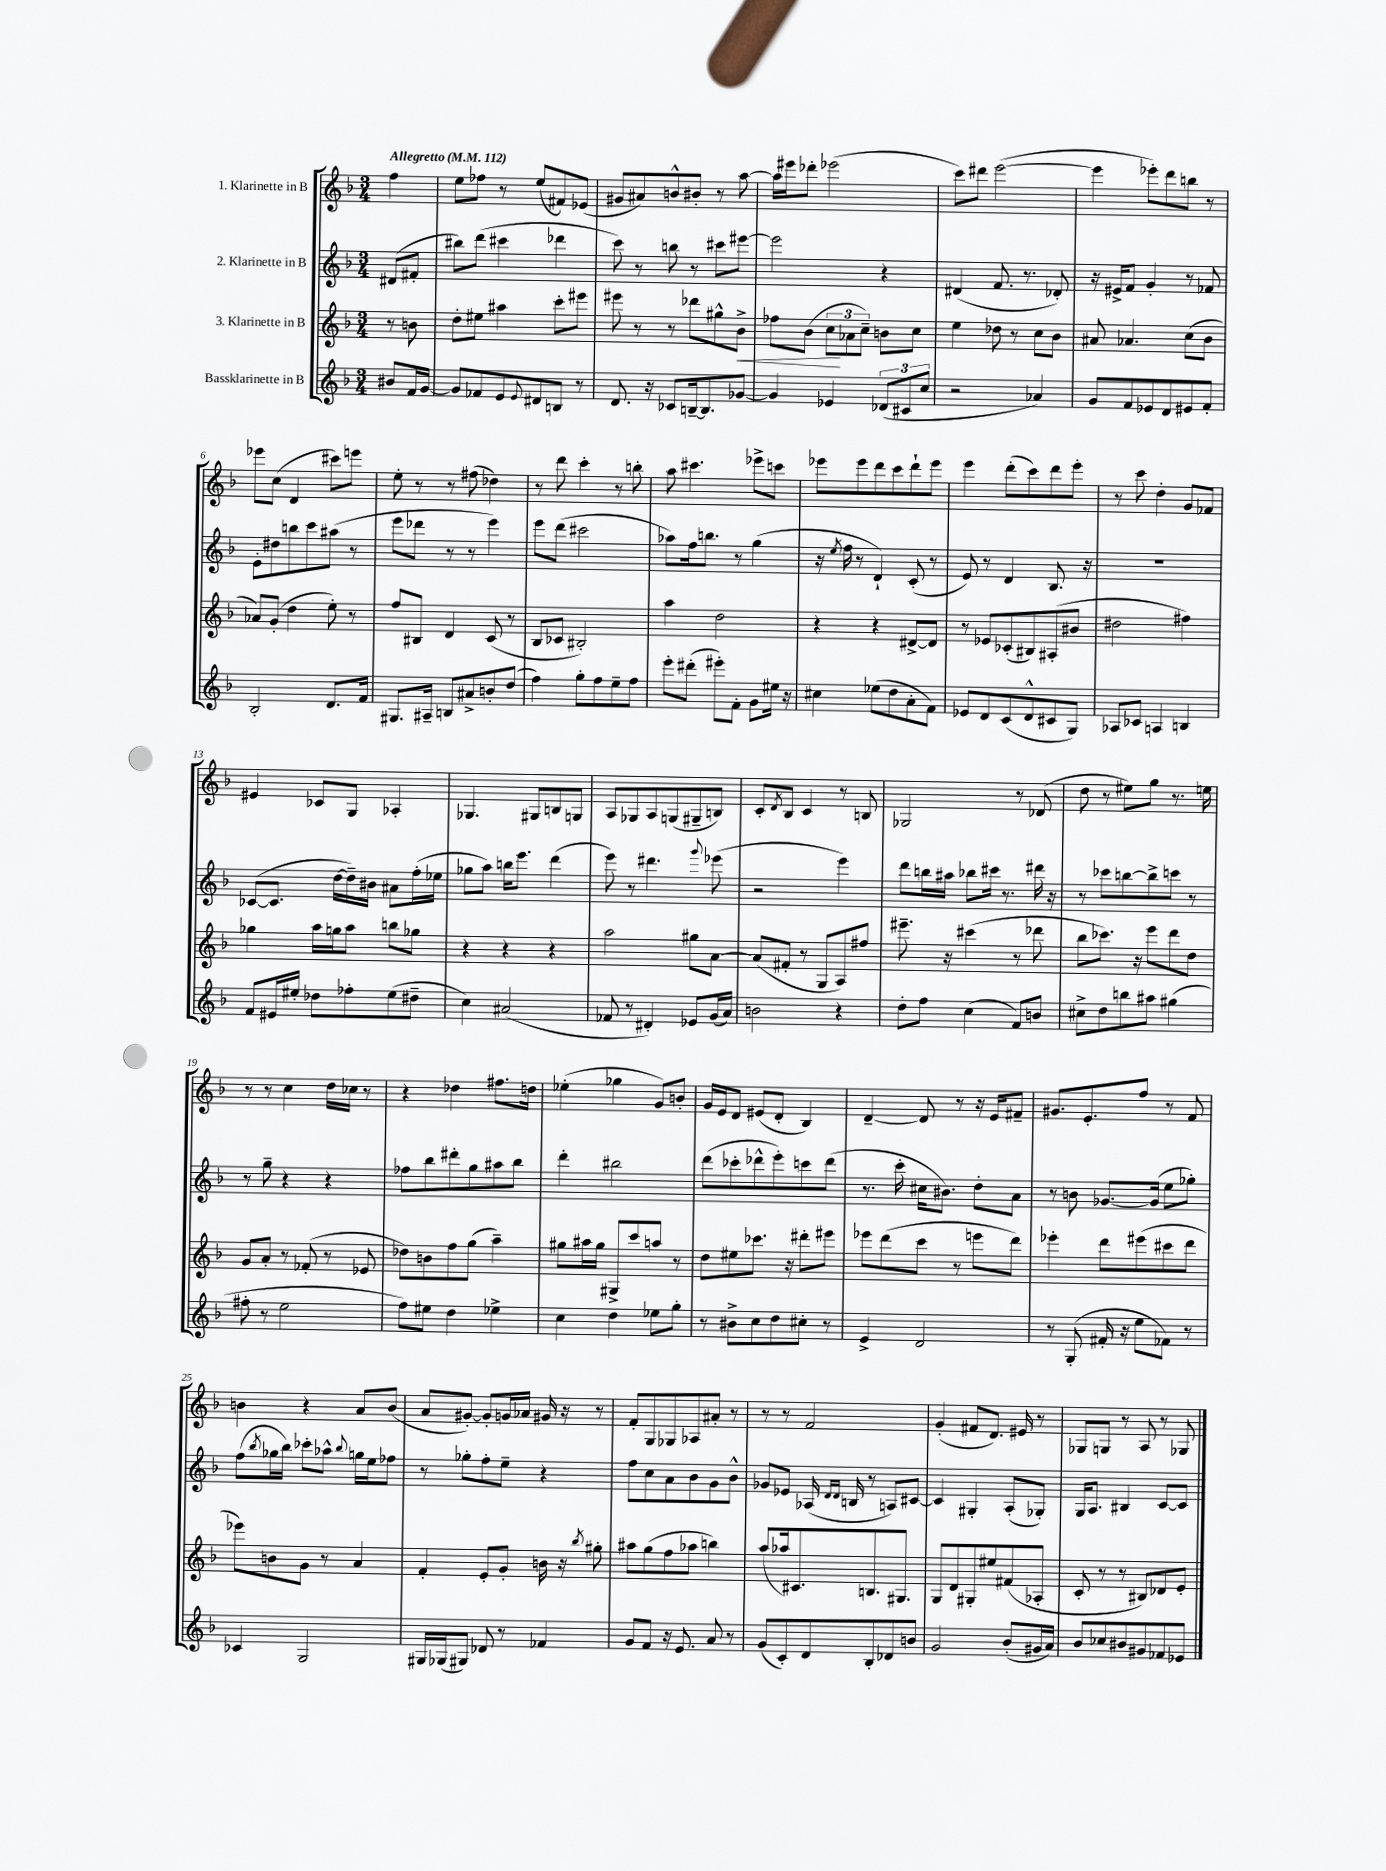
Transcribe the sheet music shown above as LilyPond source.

<<
\new StaffGroup <<
\new Staff = "s0" \with { instrumentName = "1. Klarinette in B" } {
    \clef treble \key f \major \numericTimeSignature \time 3/4 \partial 4 \tempo "Allegretto" 4 = 112
    f''4 |
    e''8 fes''8 r8 e''8( fis'8) ees'8( |
    gis'8 ais'8) b'8-^ bis'8-. r8 a''8~ |
    a''16 eis'''16 des'''8-. ees'''2( |
    c'''8) dis'''8 e'''2~( |
    e'''4 ees'''8-.) d'''8 b''8 r8 |
    ees'''8 c''8( d'4 cis'''8) e'''8 |
    e''8-. r8 r8 fis''8( des''4) |
    r8 d'''8 c'''4-. r8 b''8-. |
    a''8 cis'''4. ees'''8-> c'''8 |
    ees'''8 ees'''8 d'''8 c'''8 d'''8-! ees'''8 |
    e'''4 d'''8-.( c'''8) d'''8 e'''8-. |
    r8 c'''8 d''4-. g'8 fes'8 |
    eis'4 ces'8 g8 aes4-. |
    ges4. gis8 b8 g8 |
    a8 ges8 a8 g8( gis8-- b8) |
    c'8-. \acciaccatura { d'8 } bes8 c'4 r8 b8 |
    ges2 r8 des'8( |
    d''8 r8 eis''8) g''8 r8. e''16 |
    r8 r8 c''4 d''16 ces''16 r8 |
    r4 des''4 fis''8. d''16 |
    ees''4-.( ges''4 g'8) b'8-. |
    g'16 e'16 d'8 eis'8( d'8-. bes4) |
    d'4~-- d'8 r8 r16 e'16 fis'8-- |
    gis'8. e'8.-. f''8 r8 f'8 |
    b'4 r4 a'8 b'8( |
    a'8 gis'8~-.) gis'8-. g'16 aes'16 gis'16 r16 r8 |
    f'8-. g8 ges8 aes8 ais'8-. r8 |
    r8 r8 f'2 |
    g'4-.( fis'8 d'8.) eis'16 r8 |
    ges8 g8 r8 a8 r8 ges8 \bar "|." |
}
\new Staff = "s1" \with { instrumentName = "2. Klarinette in B" } {
    \clef treble \key f \major \numericTimeSignature \time 3/4 \partial 4
    dis'8( fis'8-. |
    bis''8) d'''8( cis'''4 des'''4 |
    c'''8) r8 b''8 r8 cis'''8 eis'''8~ |
    eis'''2 r4 |
    dis'4( f'8. r8. des'8-.) |
    r16 eis'16-> f'8 g'4-. r8 fes'8 |
    e'8-. dis''8 b''8 c'''8 ais''8( r8 |
    e'''8 des'''8 r8 r8 e'''4) |
    e'''8 d'''8( cis'''2 |
    aes''8) f''16 b''8. r8 g''4( |
    r16 \acciaccatura { e''8 } f''16 r8 d'4-!) c'8-.( r8 |
    e'8) r8 d'4 bes8. r16 |
    R2. |
    ces'8~( ces'8. d''16~ d''16--) bis'16 ais'8 f''16-.( ees''16 |
    ges''8 a''8) b''16 e'''8. d'''4( |
    e'''8) r8 dis'''4. \appoggiatura { g'''8 } ees'''8( |
    r2 e'''4) |
    d'''8 b''16 ais''16 bes''8 cis'''16 r8. dis'''16 r16 |
    r8 ces'''8 b''8~ b''8-> c'''8 r8 |
    r8 g''8-- r4 r4 |
    fes''8 bes''8 dis'''8-. g''8 ais''8 bes''8 |
    d'''4-. bis''2 |
    d'''8( ces'''8-. des'''8-^ e'''8-.) c'''8 des'''8( |
    r8. c'''16-. cis''16 bis'8.) d''8-. a'8 |
    r8 b'8 ges'8.~ ges'16( e''8 ges''8-.) |
    f''8( \acciaccatura { bes''8 } ges''16 bes''16) ces'''8-. aes''8-^ \appoggiatura { bes''8 } g''16 e''16 fes''8 |
    r8 ges''8-. f''8-. e''8-- r4 |
    f''8 c''8 a'8 bes'8 g'8 bes'8-^ |
    ges'8 ees'8 aes16( \grace { d'16 d'16 } b16 r8 a8) cis'8~ |
    cis'4 gis4-. a8-.( ges8-.) |
    g16 a8. bis4 c'8~ c'8 \bar "|." |
}
\new Staff = "s2" \with { instrumentName = "3. Klarinette in B" } {
    \clef treble \key f \major \numericTimeSignature \time 3/4 \partial 4
    r8 b'8 |
    d''8-. eis''8 ais''4 c'''8-. eis'''8 |
    eis'''8 r8 r8 des'''8 gis''8-^ bes'8->\< |
    fes''8 bes'8( \tuplet 3/2 { c''8\! aes'8 c''8--) } b'8 c''8 |
    e''4 des''8 r8 c''8 bes'8 |
    ais'8 aes'4. c''8( bes'8 |
    aes'8) g'8-.( d''4 e''8-.) r8 |
    f''8 bis8 d'4 c'8( r8 |
    bes8 ces'8 bis2-.) |
    a''4 d''2 |
    r4 r4 dis'8~-> dis'8 |
    r8 ees'8 ces'8-.( bis8) ais8-.( bis'8 |
    dis''2 fis''4) |
    ges''4 a''16 g''16 a''8 b''8 ges''8 |
    r4 r4 r4 |
    a''2 gis''8 a'8~ |
    a'8( fis'8-. r8 g8 a8) fis''8 |
    eis'''8.-- r16 cis'''4( r8 des'''8 |
    bes''8 ces'''8.) r16 e'''8 d'''8 d''8 |
    g'8 a'8-. r8 fes'8-.( r8 ees'8 |
    des''8) b'8 f''8 g''8( a''4--) |
    gis''8 ais''16 gis''16 gis8-> c'''8 a''8 r8 |
    d''8 eis''8 ces'''8. r16 dis'''8-. eis'''8 |
    ees'''8 d'''8( c'''8 r8 e'''8 d'''8) |
    ees'''4-. d'''8 eis'''8( cis'''8 d'''8 |
    ees'''8) b'8 g'8 r8 a'4 |
    f'4-. e'8-. g'8-. b'16 r16 \acciaccatura { bes''8 } gis''8-. |
    ais''8 g''8( f''8 aes''8 b''4) |
    a''8( aes''16) cis'8. b8. gis8. |
    g8 d'8 gis8-. eis''8 fis'8( aes8-. |
    c'8-. r8 r8 bis8) des'8 e'8-. \bar "|." |
}
\new Staff = "s3" \with { instrumentName = "Bassklarinette in B" } {
    \clef treble \key f \major \numericTimeSignature \time 3/4 \partial 4
    bis'8 f'16 g'16~ |
    g'8 fes'8 e'8 \appoggiatura { e'8 } dis'8 b8 r8 |
    d'8. r16 ces'8 b16~-- b8. ges'8~ |
    ges'4 ees'4 \tuplet 3/2 { des'8( cis'8 c''8 } |
    r2 aes'4) |
    g'8 f'8 ees'8 d'8 eis'8 f'8-. |
    bes2-. d'8. f'16 |
    gis8. ais16-- b8 ais'8-> b'8-. d''8( |
    f''4) g''8-. f''8 e''8-- f''8 |
    e'''8-. dis'''8-.( eis'''8-.) f'8-. g'8 eis''16 r16 |
    cis''4 ees''8( d''8 a'8-. f'8) |
    ees'8 d'8 c'8( d'8-^ cis'8 g8) |
    aes8 ces'8 a4 b4 |
    f'8 eis'16 eis''16-. des''8 fes''8-. eis''8( dis''8-- |
    c''4) ais'2( |
    fes'8 r8 dis'4-.) ees'8 g'16( a'16) |
    b'2 r4 |
    d''8-. f''8 c''4( f'8) b'8 |
    cis''8-> d''8 b''8 ais''8 gis''4( |
    fis''8-. r8 e''2 |
    f''8) eis''8 d''4 ees''4-> |
    c''4 d''4 ees''8 g''8-. |
    r8 bis'8-> c''8 d''8 cis''8-. r8 |
    e'4-> d'2 |
    r8 g8-.( fis'16-. r16 e''8 fes'8) r8 |
    ces'4 g2 |
    gis16 ges16( gis8) des'8 r8 fes'4 |
    g'8 f'8 r16 e'8. a'8 r8 |
    g'8( c'8-.) d'8 bes8-. des'8 b'8 |
    g'2 bes'8-.( gis'16 a'16) |
    bes'8 ces''8 bis'8 gis'8 fes'8 ees'8 \bar "|." |
}
>>
>>
